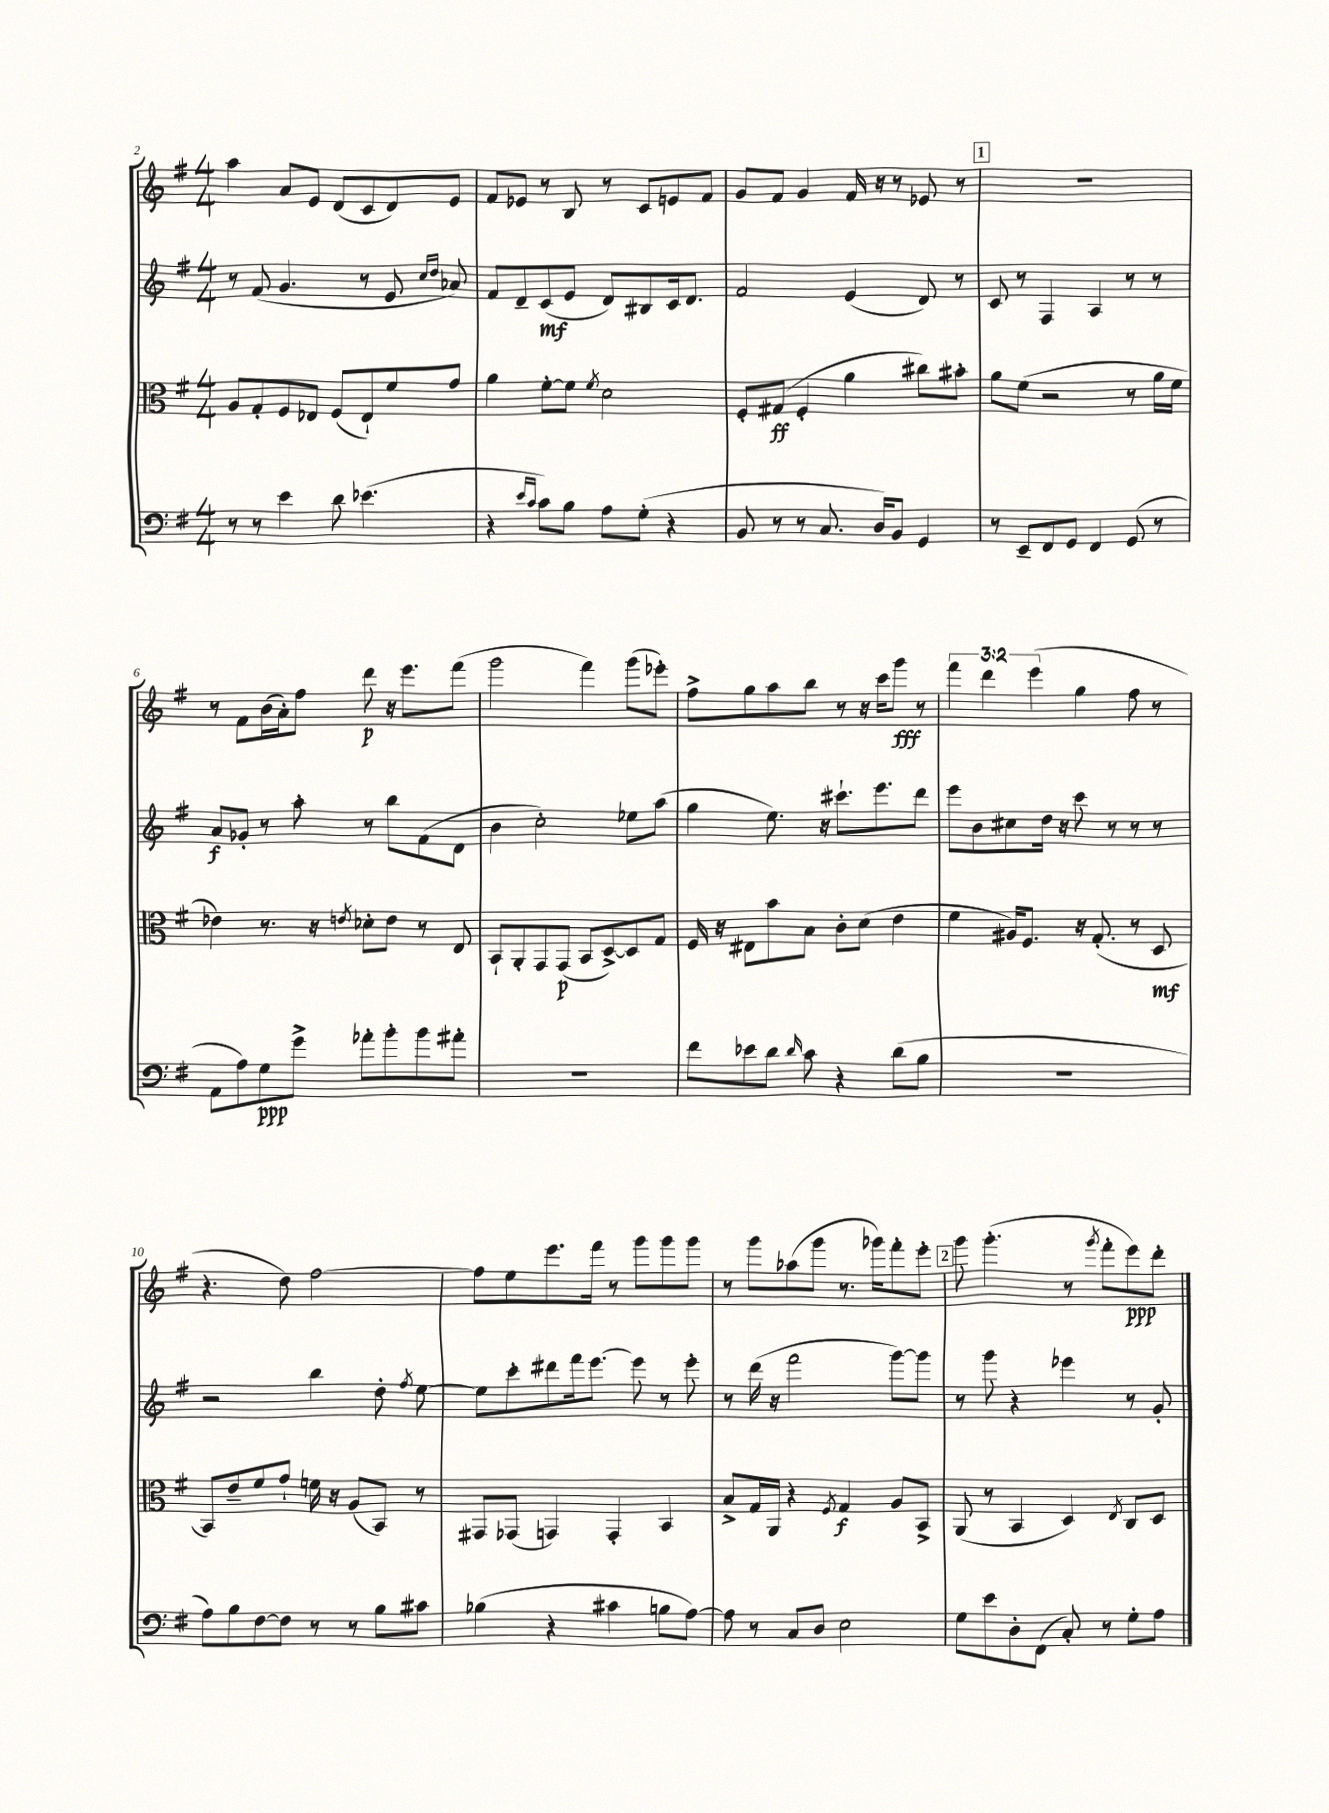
<<
\new StaffGroup <<
\new Staff = "s0" {
    \clef treble \key g \major \numericTimeSignature \time 4/4 \override Staff.TupletNumber.text = #tuplet-number::calc-fraction-text
    \autoBeamOff a''4 a'8[ e'8] d'8[( c'8 d'8) e'8] |
    fis'8[ ees'8] r8 b8 r8 c'8[ e'8 fis'8] |
    g'8[ fis'8] g'4 fis'16 r16 r8 ees'8 r8 |
    \mark \markup { \box "1" } R1 |
    r8 fis'8[ b'16( a'16-.) fis''8] d'''8\p r16 e'''8.[ fis'''8]( |
    g'''2 fis'''4) g'''8[( ees'''8]-.) |
    fis''8[-> g''8 a''8 b''8] r8 r16 c'''16[ g'''8]\fff r8 |
    \tuplet 3/2 { fis'''4 d'''4 e'''4( } g''4 fis''8 r8 |
    r4. d''8) fis''2~ |
    fis''8[ e''8 e'''8. fis'''16] r8 g'''8[ g'''8 g'''8] |
    r8 g'''8[ aes''8( g'''8] r8. ges'''16[) fis'''8-. e'''8]-. |
    \mark \markup { \box "2" } g'''8 g'''4.-.( r8 \acciaccatura { g'''8 } fis'''8[-. e'''8\ppp) d'''8]-. \bar "|." |
}
\new Staff = "s1" {
    \clef treble \key g \major \numericTimeSignature \time 4/4
    \autoBeamOff r8 fis'8( g'4. r8 e'8 \grace { c''16[ d''16] } aes'8) |
    fis'8[ d'8-- c'8\mf( e'8] d'8[) bis8 c'16 d'8.] |
    fis'2 e'4( d'8) r8 |
    \mark \markup { \box "1" } c'8 r8 fis4 a4 r8 r8 |
    a'8[\f ges'8]-. r8 a''8-. r8 b''8[ fis'8( d'8] |
    b'4 c''2-.) ees''8[ a''8]( |
    g''4 e''8.) r16 cis'''8.[-! e'''8. d'''8] |
    e'''8[ b'8 cis''8 d''16] r16 c'''8 r8 r8 r8 |
    r2 b''4 d''8-. \acciaccatura { fis''8 } e''8~ |
    e''8[ c'''8-. dis'''8 fis'''16 e'''8.]~ e'''8 r8 e'''8-. |
    r8 d'''16( r16 fis'''2 g'''8[~) g'''8] |
    \mark \markup { \box "2" } r8 g'''8 r4 ees'''4 r8 g'8-. \bar "|." |
}
\new Staff = "s2" {
    \clef alto \key g \major \numericTimeSignature \time 4/4
    \autoBeamOff a8[ g8-. fis8 ees8] fis8[( ees8-!) fis'8 g'8] |
    a'4 fis'8[~-. fis'8] \acciaccatura { fis'8 } d'2 |
    fis8[-. gis8]\ff( fis4-. a'4 cis''8[) bis'8]-. |
    \mark \markup { \box "1" } a'8[ fis'8]( r2 r8 a'16[ fis'16] |
    ees'4) r8. r16 \acciaccatura { e'8 } des'8[-. e'8] r8 e8 |
    b,8[-! a,8-. g,8 g,8]\p( b,8[ d8~->) d8 g8] |
    fis16 r16 eis8[ b'8 b8] c'8[-. d'8]( e'4 |
    fis'4 ais16[) fis8.] r16 g8.-.( r8 d8\mf |
    b,8[) e'8-- fis'8 g'8]-! f'16 r16 a8[( b,8]) r8 |
    gis,8[ ges,8]( g,4) g,4-. b,4 |
    b8[-> g16 a,16] r4 \acciaccatura { fis8 } g4\f a8[ b,8]-> |
    \mark \markup { \box "2" } a,8( r8 b,4 d4) \acciaccatura { e8 } c8[ d8] \bar "|." |
}
\new Staff = "s3" {
    \clef bass \key g \major \numericTimeSignature \time 4/4
    \autoBeamOff r8 r8 e'4 d'8 ees'4.( |
    r4 \grace { e'16[ c'16] } c'8[) b8] a8[ g8]-.( r4 |
    b,8 r8 r8 c8. d16[) b,8] g,4 |
    \mark \markup { \box "1" } r8 e,8[-- fis,8 g,8] fis,4 g,8( r8 |
    a,8[ a8) g8\ppp g'8]-> aes'8[-. b'8-. b'8 ais'8]-. |
    R1 |
    fis'8[ ees'8 d'8] \grace { d'16 } c'8 r4 d'8[( b8] |
    R1 |
    a8[) b8 fis8~ fis8] r8 r8 b8[ cis'8] |
    bes4( r4 cis'4 b8[ a8]~) |
    a8 r8 c8[ d8] e2 |
    \mark \markup { \box "2" } g8[ e'8 d8-. fis,8]( c8-.) r8 g8[-. a8] \bar "|." |
}
>>
>>
\layout { \context { \Score currentBarNumber = #2 } }
